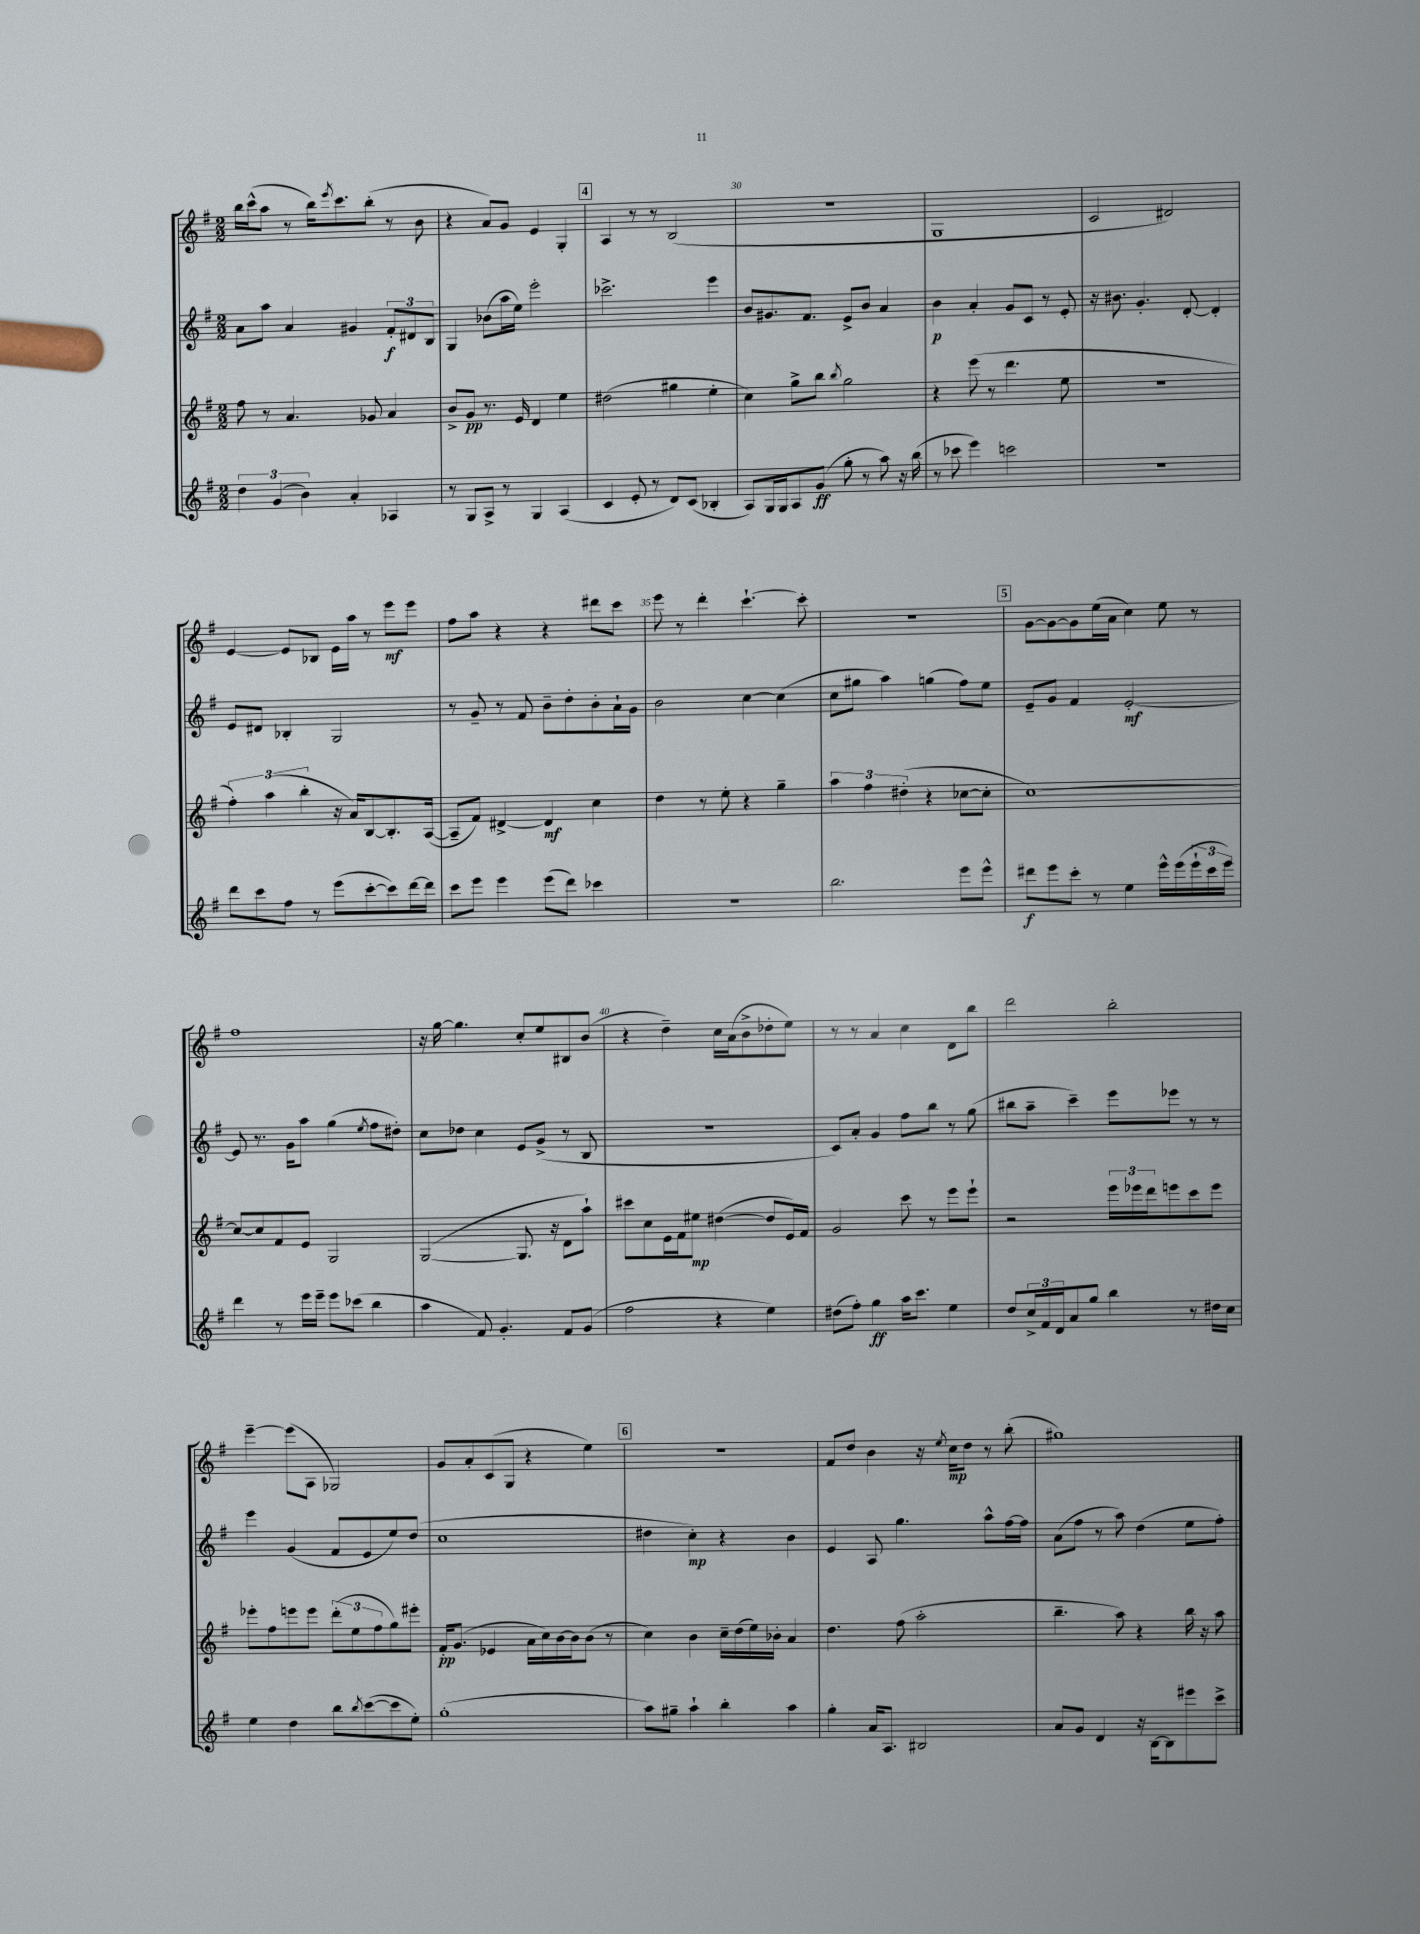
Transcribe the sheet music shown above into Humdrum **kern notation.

**kern	**kern	**kern	**kern
*staff4	*staff3	*staff2	*staff1
*clefG2	*clefG2	*clefG2	*clefG2
*k[f#]	*k[f#]	*k[f#]	*k[f#]
*M2/2	*M2/2	*M2/2	*M2/2
6dd\	8ff#\	8a\L	16bb\LL
.	.	.	(16ccc^^\J
.	8r	8aa\J	8aa\J
(6g/	.	.	.
.	4.a/	4a/	8r
6b\)	.	.	.
.	.	.	16bb\LK)
.	.	.	8qeee/
.	.	.	8.ccc\
4a'/	.	4g#/	.
.	8g-/	.	(8bb'\J
4A-/	4a/	12f#'/L	8r
.	.	12d#/	.
.	.	.	8b\
.	.	12B/J	.
=	=	=	=
8r	8b^/L	4G/	4r
8G/L	8g/J	.	.
8A^/J	8.r	(8b-\L	8a/L)
8r	.	16aa\L	8g/J
.	16e/	16ee\JJ)	.
4G/	4d/	2eee'\	4e/
(4A/	4ee\	.	4G'/
=	=	=	=
4c/	(2dd#\	2.ccc-^\	4A/
8e'/	.	.	8r
8r	.	.	8r
8d/L)	4gg#\	.	(2B/
(8c/J	.	.	.
4B-'/	4ee'\	4eee\	.
=	=	=	=
8A/L)	4cc\)	8b/L	1r
16G/L	.	8.g#/	.
16G/J	.	.	.
8A/	8gg^\L	.	.
.	.	8.f#/J	.
(8g/J	8bb\J	.	.
.	8qbb/	.	.
8gg'\	2gg\	8e^/L	.
8r	.	8b/J	.
8aa\)	.	4a/	.
16r	.	.	.
(16bb\	.	.	.
=	=	=	=
8r	4r	4b\	1G
8ccc-\	.	.	.
4eee\)	(8eee\	4a'/	.
.	8r	.	.
2ccc\	4.ddd\	8g/L	.
.	.	8c/J	.
.	.	8r	.
.	8ee\	8e'/	.
=	=	=	=
1r	1r	16r	2c/
.	.	8.b#\	.
.	.	4.g'/	.
.	.	.	2d#/)
.	.	[8d'/	.
.	.	4d'/]	.
=	=	=	=
8ddd\L	6ff#'\)	8e/L	[4e/
8ccc\	.	8d#/J	.
.	(6aa\	.	.
8ff#\J	.	4B-'/	8e/]L
.	6bb'\	.	.
8r	.	.	8B-/J
(8eee\L	16r	2G/	16e\LL
.	16a/LK)	.	16aa\JJ
[8ccc'\	[8B/	.	8r
8ccc\])	8.B'/]	.	8eee\L
[16ddd\L	.	.	8eee\J
16ddd\]JJ	([16A/Jk	.	.
=	=	=	=
8ccc\L	8A~/]L	8r	8ff#\L
8eee\J	8f#/J)	8g~/	8aa\J
4eee\	[4d#^/	8r	4r
.	.	8f#/	.
(8eee\L	4d#/]	8b~\L	4r
8ddd\J)	.	8dd'\	.
4ccc-\	4cc\	8b'\	8ddd#\L
.	.	16a`\L	8ccc\J
.	.	16g\JJ	.
=	=	=	=
1r	4dd\	2b\	8eee\
.	.	.	8r
.	8r	.	4ddd'\
.	8ee'\	.	.
.	4r	[4cc\	[4.ccc`\
.	4gg~\	(4cc\]	.
.	.	.	8ccc'\]
=	=	=	=
2.bb\	6aa\	8cc\L	1r
.	.	8gg#\J	.
.	6ff#\	.	.
.	.	4aa\)	.
.	(6dd#'\	.	.
.	4r	(4gg\	.
8eee\L	[8cc-\L	8ff#\L)	.
8eee^^\J	8cc-'\]J	8ee\J	.
=	=	=	=
8ddd#\L	[1cc)	8e~/L	[8g\L
8eee\	.	8g/J	8g\_
8ccc'\J	.	4f#/	8g\]
8r	.	.	(16ee\L
.	.	.	16a\JJ
4ee\	.	[2e'/	4cc\)
16eee^^\LL	.	.	8ee\
(16eee\	.	.	.
24eee`\	.	.	8r
24ccc\	.	.	.
24eee\JJ)	.	.	.
=	=	=	=
4ddd\	8cc/_L	8e/]	1ff#
.	8cc/]	8.r	.
8r	8f#/	.	.
.	.	16g\LK	.
16eee\LL	8e/J	8aa\J	.
16eee~\JJ	.	.	.
8eee\L	2G/	(4gg\	.
(8ccc-\J	.	.	.
.	.	8qee/	.
4bb\	.	8ff#\L	.
.	.	8dd#'\J)	.
=	=	=	=
4aa\	([2G/	8cc\L	16r
.	.	.	[16gg\
.	.	8dd-\J	4.gg\]
8f#/)	.	4cc\	.
4.g'/	.	.	.
.	8.G/]	8e/L	8cc'/L
.	.	(8g^/J	8ee/
.	16r	.	.
8f#/L	8d\L	8r	8B#/
(8g/J	8aa`\J)	8B/	(8b/J
=	=	=	=
2ff#\	8ccc#\L	1r	4r
.	8cc\	.	.
.	16e\L	.	4dd~\)
.	16f#\J	.	.
.	8ee#\J	.	.
4r	([4dd#\	.	16cc\LL
.	.	.	(16a\J
.	.	.	8b^\
4ee\)	8dd#/]L	.	8dd-'\
.	16e/L)	.	8ee\J)
.	16f#/JJ	.	.
=	=	=	=
(8dd#\L	2g/	8c/L)	8r
8ff#'\J)	.	8a'/J	8r
4gg\	.	4g/	4a/
16aa\LK	8ccc\	8ff#\L	4cc\
8.ccc\J	.	.	.
.	8r	8bb\J	.
4ee\	8eee\L	8r	8d\L
.	8eee`\J	(8gg\	8bb\J
=	=	=	=
8dd/L	2r	8bb#\L	2ddd\
24cc^/L	.	8aa~\J	.
24f#/	.	.	.
24d/J	.	.	.
8a/	.	4ccc~\)	.
8gg/J	.	.	.
4bb\	24eee\LL	8eee\L	2bb'\
.	24eee-\	.	.
.	24ddd\J	.	.
.	8eee\	8eee-\J	.
8r	8ccc\	8r	.
16dd#\LL	8eee\J	8r	.
16cc\JJ	.	.	.
=	=	=	=
4ee\	8eee-'\L	4eee\	[4eee~\
.	8ff#\	.	.
4dd\	8eee\	(4g/	(8eee\]L
.	8eee\J	.	8A\J
8bb\L	(12ddd'\L	8f#/L	2G-/)
.	12ee\	.	.
8qbb/	.	.	.
([8ccc\	.	8e/	.
.	12ff#\	.	.
8ccc\]	8gg\)	8ee/)	.
8ee'\J)	8eee#'\J	(8dd/J	.
=	=	=	=
(1gg'	16f#'/LK	1cc	8g/L
.	(8.g/J	.	.
.	.	.	8a'/
.	4e-/	.	(8c/
.	.	.	8G/J
.	16a\LL	.	4r
.	16cc\)	.	.
.	[16b\	.	.
.	16b\]J	.	.
.	(8b\J	.	4ee\)
.	8r	.	.
=	=	=	=
8aa\L)	4cc\)	4dd#\	1r
8gg#~\J	.	.	.
4aa`\	4b\	4cc'\)	.
4bb'\	16cc~\LL	4r	.
.	(16dd\	.	.
.	16ee\)	.	.
.	16b-'\JJ	.	.
4aa\	4a/	4b\	.
=	=	=	=
4gg'\	4.dd\	4e/	8f#/L
.	.	.	8dd/J
16a/LK	.	8A/	4b\
8.A/J	.	.	.
.	(8ff#\	4.gg\	.
2B#/	2aa'\	.	16r
.	.	.	8qee/
.	.	.	16cc\LK
.	.	.	8dd\J
.	.	8aa^^\L	8r
.	.	[16ff#\L	(8bb'\
.	.	16ff#\]JJ	.
=	=	=	=
8a/L	4.bb~\	(8a\L	1gg#)
8g/J	.	8ff#\J	.
4d/	.	8r	.
.	8aa\)	8aa\)	.
16r	4r	(4dd\	.
[16B\LK	.	.	.
8B\]	.	.	.
8eee#\	16bb\	8ee\L	.
.	16r	.	.
8ccc^\J	8aa\	8ff#'\J)	.
==	==	==	==
*-	*-	*-	*-
